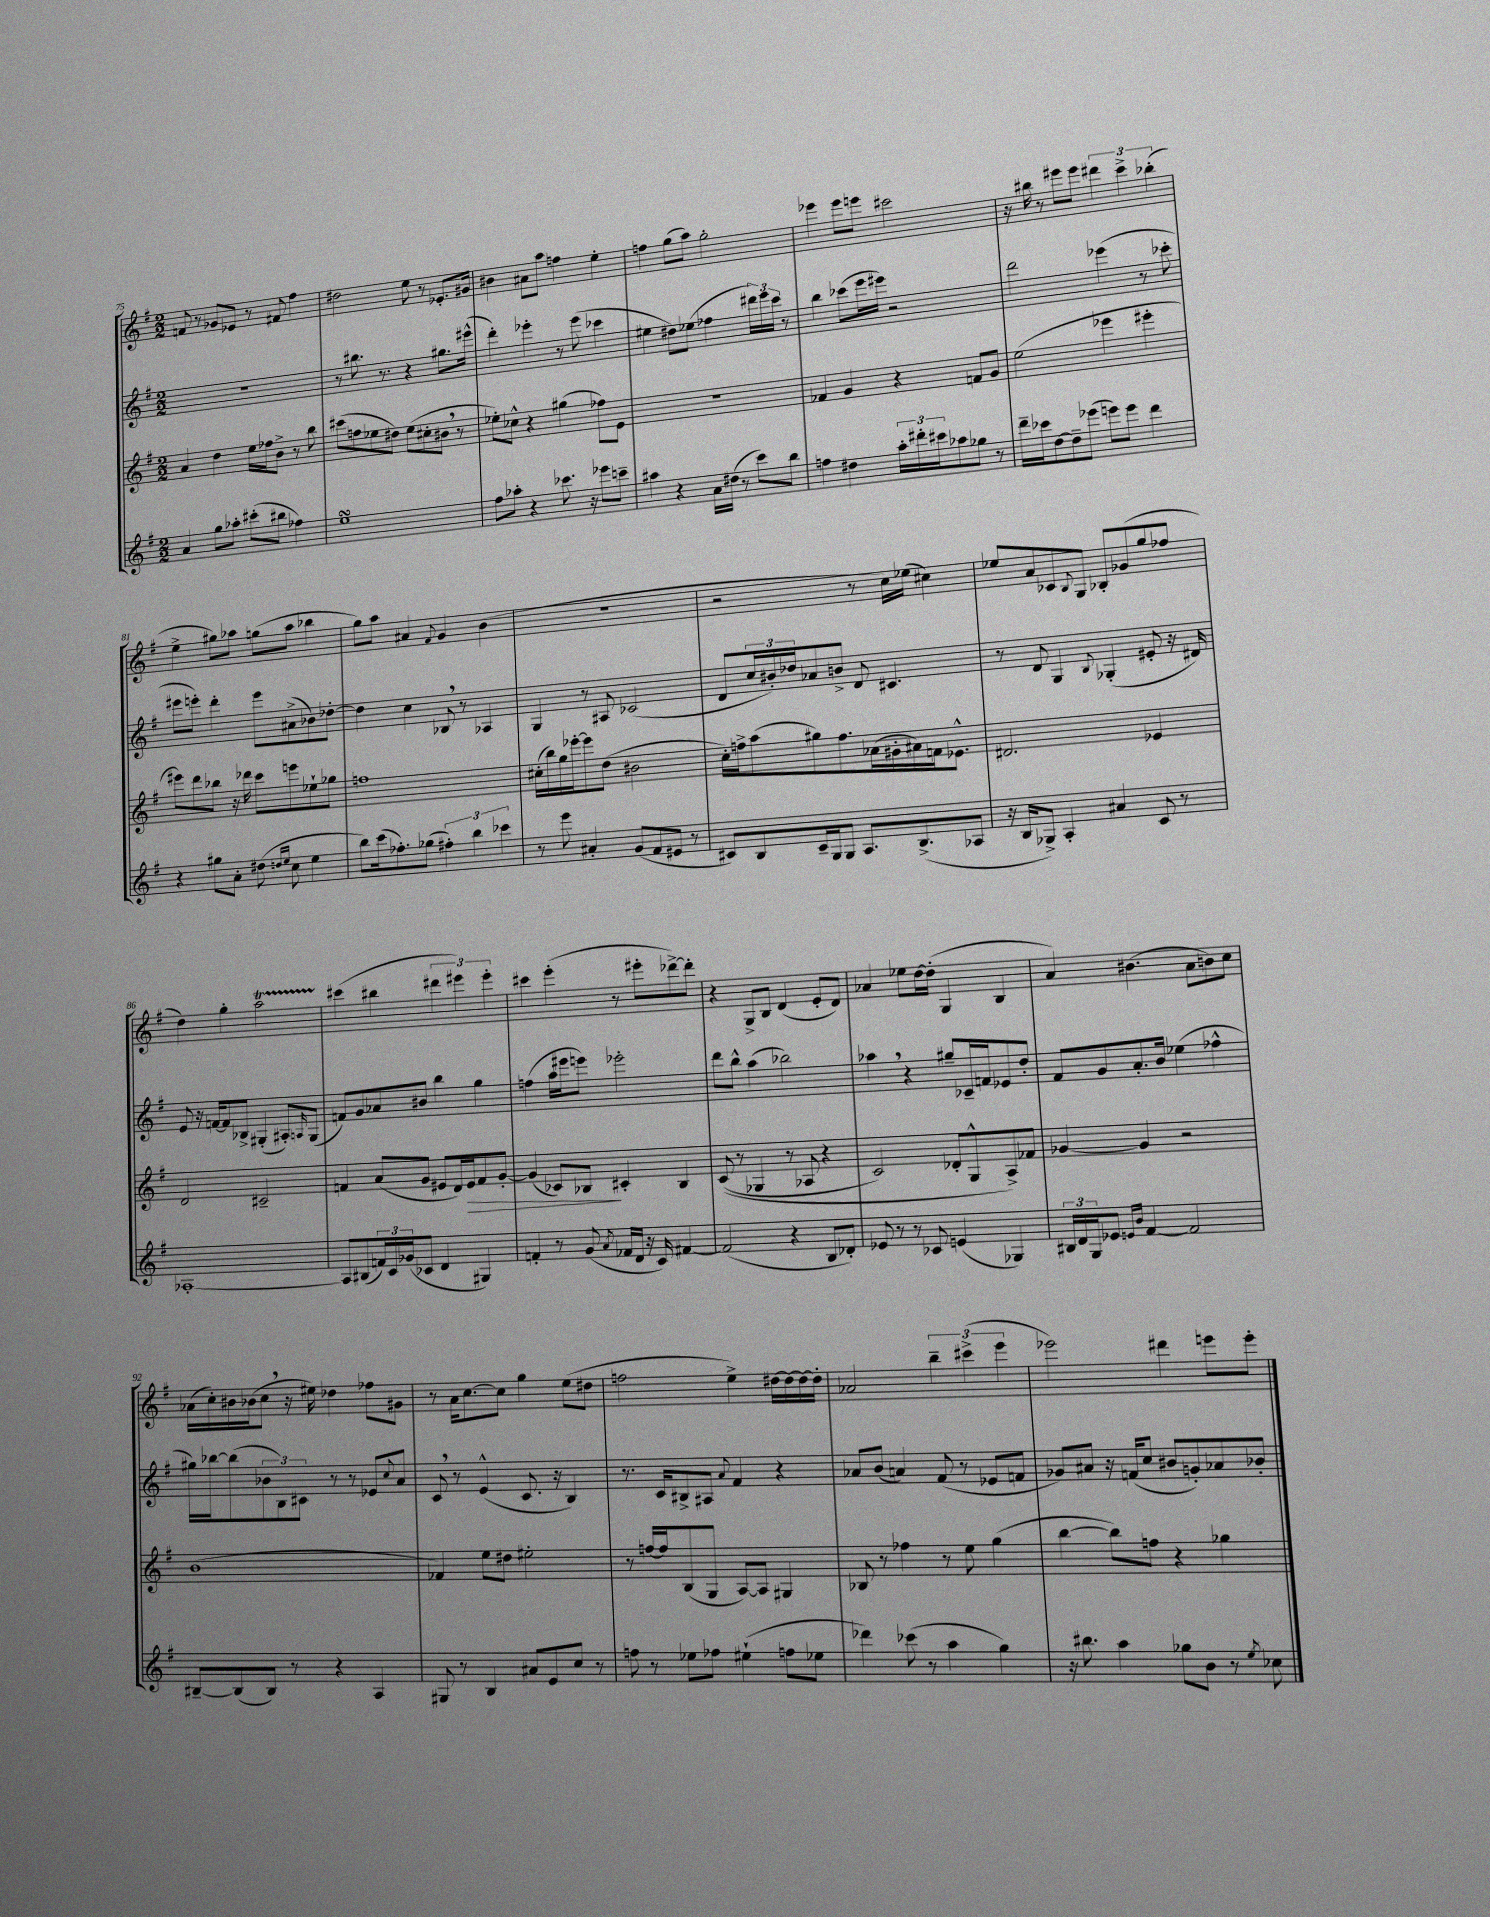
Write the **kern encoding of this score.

**kern	**kern	**kern	**kern
*staff4	*staff3	*staff2	*staff1
*clefG2	*clefG2	*clefG2	*clefG2
*k[f#]	*k[f#]	*k[f#]	*k[f#]
*M2/2	*M2/2	*M2/2	*M2/2
4a	4a	1r	8f
.	.	.	8r
8gg	4dd	.	8g-
8aa-'	.	.	8e-
(8ccc#'	16ee	.	8r
.	16ff-	.	.
8bb#	8b^	.	8f#
4ff-)	8r	.	4ff#
.	8bb	.	.
=	=	=	=
1ee	(8ccc#	8r	2dd#
.	8ff	8.bb#	.
.	8ee-	.	.
.	.	8.r	.
.	8dd#)	.	.
.	(8ee-	4r	8ee
.	8cc#'	.	8r
.	8b#	8.gg#	8.e-'
.	8r	.	.
.	.	(16eee#^^	16g#
=	=	=	=
8ff#	8ee-')	4ddd')	4b#
8aa-'	8cc-^^	.	.
4r	4r	4eee-'	8a#
.	.	.	8aa
8.ccc-	(4gg#	8r	4ff
.	.	(8eee-	.
16r	.	.	.
8eee-	8ff-)	4ccc-	4ee'
8ccc~	8e	.	.
=	=	=	=
4aa#	1r	4ee#	4ff
4r	.	8dd#)	(8gg
.	.	(8ee-	8aa)
16a	.	4ff-	2gg'
(16dd#	.	.	.
8r	.	.	.
8ccc)	.	24ddd#)	.
.	.	24eee	.
.	.	24ccc	.
8bb	.	8r	.
=	=	=	=
4ff	4f-	4bb	4eee-
4dd#	4g	(8ccc-	8eee-
.	.	16eee	8eee
.	.	16eee#)	.
24aa'	4r	2r	2ccc#
24ddd#'	.	.	.
24ccc#	.	.	.
8aa-	.	.	.
8gg-	8f	.	.
8r	8g	.	.
=	=	=	=
16ddd~	(2ee	2ddd	16r
16ccc-	.	.	16bb#
[8dd	.	.	8r
8dd~]	.	.	8eee#
(8eee-	.	.	8eee#
8eee)	4eee-	(4eee-	6ddd#
8eee	.	.	.
.	.	.	6ccc^
4ddd	4eee#'	8r	.
.	.	.	(6bb-'
.	.	8ccc-'	.
=	=	=	=
4r	8eee#)	8eee#	4ee^
.	8ddd	8eee')	.
8gg#	8bb-	4ddd'	8gg#)
8a'	16r	.	8aa-
.	16ddd-	.	.
(8dd#	8ccc	8eee	(8gg
16qqdd	.	.	.
16qqee	.	.	.
8cc	8eee	(8a#^	8aa-
4ee	8ee-`	8b-)	4bb-
.	8gg-	[8dd-'	.
=	=	=	=
8bb)	1ff	4dd-]	8gg)
(16ccc	.	.	8aa
8.ff-')	.	.	.
.	.	4cc	4a#
(8gg-	.	.	.
.	.	.	8qqf#
6ff#')	.	8B-	4g
.	.	8r	.
6bb	.	.	.
.	.	4A-	(4b
6ccc-	.	.	.
=	=	=	=
8r	(16cc#'	4G	1r
.	16bb)	.	.
8eee	16gg	.	.
.	[16eee-'	.	.
4a#'	8eee-]	8r	.
.	(8dd	8A#	.
(8g	2b#	(2c-	.
8f#	.	.	.
8e#	.	.	.
8r	.	.	.
=	=	=	=
8c#)	16cc')	8d	2r
.	16ff^	.	.
8B	(8aa	24cc	.
.	.	24b#')	.
.	.	24dd-	.
16c#~	8gg#)	8a-	.
16G	.	.	.
8G	8.ff	8b^	.
8.A	.	8d	8r
.	(16a-	.	.
.	16g#'	4.c#	16cc)
(8.B^	16a#)	.	(16ee-
.	16f	.	4cc#)
.	8.e-^^	.	.
8A-	.	.	.
=	=	=	=
16r	2.d#	8r	8ee-
16B	.	.	.
8G-^)	.	8d	8a
4A'	.	4G	8c-
.	.	.	8qqB
.	.	.	8G
.	.	8qqB	.
4a#	.	(4G-'	8B-'
.	.	.	(8g-
8c	4e-	8e#'	8gg
8r	.	16r	8ff-
.	.	16d#)	.
=	=	=	=
[1A-'	2d	8e	4dd)
.	.	16r	.
.	.	[16f	.
.	.	8f]	4gg'
.	.	8B-^	.
.	2c#~	(4G#'	2aa
.	.	8A#')	.
.	.	16qqA	.
.	.	(8G#	.
=	=	=	=
8A-]	4f	8f)	(4ccc#
(8B#	.	8g	.
24f)	(8a	8a-	4bb#
24c	.	.	.
(24g-	.	.	.
8c-	8g	8b#	.
4d	8e#	4bb	6ddd#
.	16d)	.	.
.	.	.	6eee#)
.	16e#	.	.
4G#)	8f	4gg	.
.	.	.	6eee#'
.	[8g'	.	.
=	=	=	=
4f'	(4g]	(4ff	4ccc#
8r	8c-)	16aa	(4eee'
.	.	16eee#	.
(8g	8B-	8eee)	.
8qa	.	.	.
16f-	4c#'	2eee-'	8r
16d	.	.	.
16r	.	.	8eee#'
16c)	.	.	.
[4f#	4B-	.	[8ddd-^)
.	.	.	8ddd-']
=	=	=	=
(2f#]	&((8c	8ddd	4r
.	8r	8bb^^	.
.	4G-	(4aa	8G^
.	.	.	8B
4r	8r	2bb-)	(4d
.	8A-	.	.
8B	4r	.	8e'
8d-')	.	.	8d)
=	=	=	=
8e-	2c)	4aa-	4a-
8r	.	.	.
8r	.	4r	8ee-
8c-	.	.	[16dd
.	.	.	(16dd']
(4e	8d-'	8gg#~	4G
.	8G^^	16c-~	.
.	.	16f	.
4G-)	8A^&)	8e-	4B
.	8f-	8dd'	.
=	=	=	=
24B#	[4g-	8f#	4a)
24d	.	.	.
24G	.	.	.
8e-	.	8g	.
16qqe	.	.	.
16qqb	.	.	.
[4f#	4g-]	8.a'	(4.b#
.	.	16b	.
2f#]	2r	(4ee-	.
.	.	.	8a
.	.	4ff-^^	8b)
.	.	.	8cc
=	=	=	=
[8B#~	(1b	16gg#)	(16a-
.	.	[16bb-	16cc')
(8B#]	.	(8bb-]	16b#
.	.	.	(16b-
8B#)	.	12b-	8cc
.	.	12B)	.
8r	.	.	16r
.	.	12c#	.
.	.	.	16ee#)
4r	.	8r	4dd-
.	.	8r	.
4A	.	8e-	8ff-
.	.	8qqcc	.
.	.	8a	8g#
=	=	=	=
8G#	4f-)	8c	8r
8r	.	8r	16a
.	.	.	[8.cc
4B	8ee	(4e^^	.
.	8dd#	.	8cc]
8a#	2ee#'	8.c	4gg
8e	.	.	.
.	.	16r	.
8cc	.	4B)	(8ee
8r	.	.	8dd#
=	=	=	=
8ff	8r	8.r	2ff
8r	[16ff	.	.
.	16ff]	16c	.
8ee-	(8B	8B#^	.
8ff-	8G	8A#	.
.	.	8qqa	.
(4ee#`	[8A)	4f#	4ee^)
.	8A]	.	.
8ff	4G#	4r	[16dd#
.	.	.	16dd#_
8ee-	.	.	16dd#_
.	.	.	16dd#']
=	=	=	=
4ddd-)	8B-	8a-	2a-
.	8r	(8b	.
(8ccc-	4ff-	4a)	.
8r	.	.	.
4aa	8r	(8f#	6bb~
.	8ee	8r	.
.	.	.	(6ccc#^
4gg)	(4gg	8e-	.
.	.	.	6eee
.	.	8f	.
=	=	=	=
16r	[4bb	8g-)	2eee-)
8.bb#	.	.	.
.	.	8a#	.
4aa	8bb])	16r	.
.	.	(16f	.
.	8ff	8cc	.
8gg-	4r	8b#	4ddd#
8b	.	8g')	.
8r	4gg-	8a-	8eee
8qee	.	.	.
8cc-	.	8b-'	8eee'
==	==	==	==
*-	*-	*-	*-
